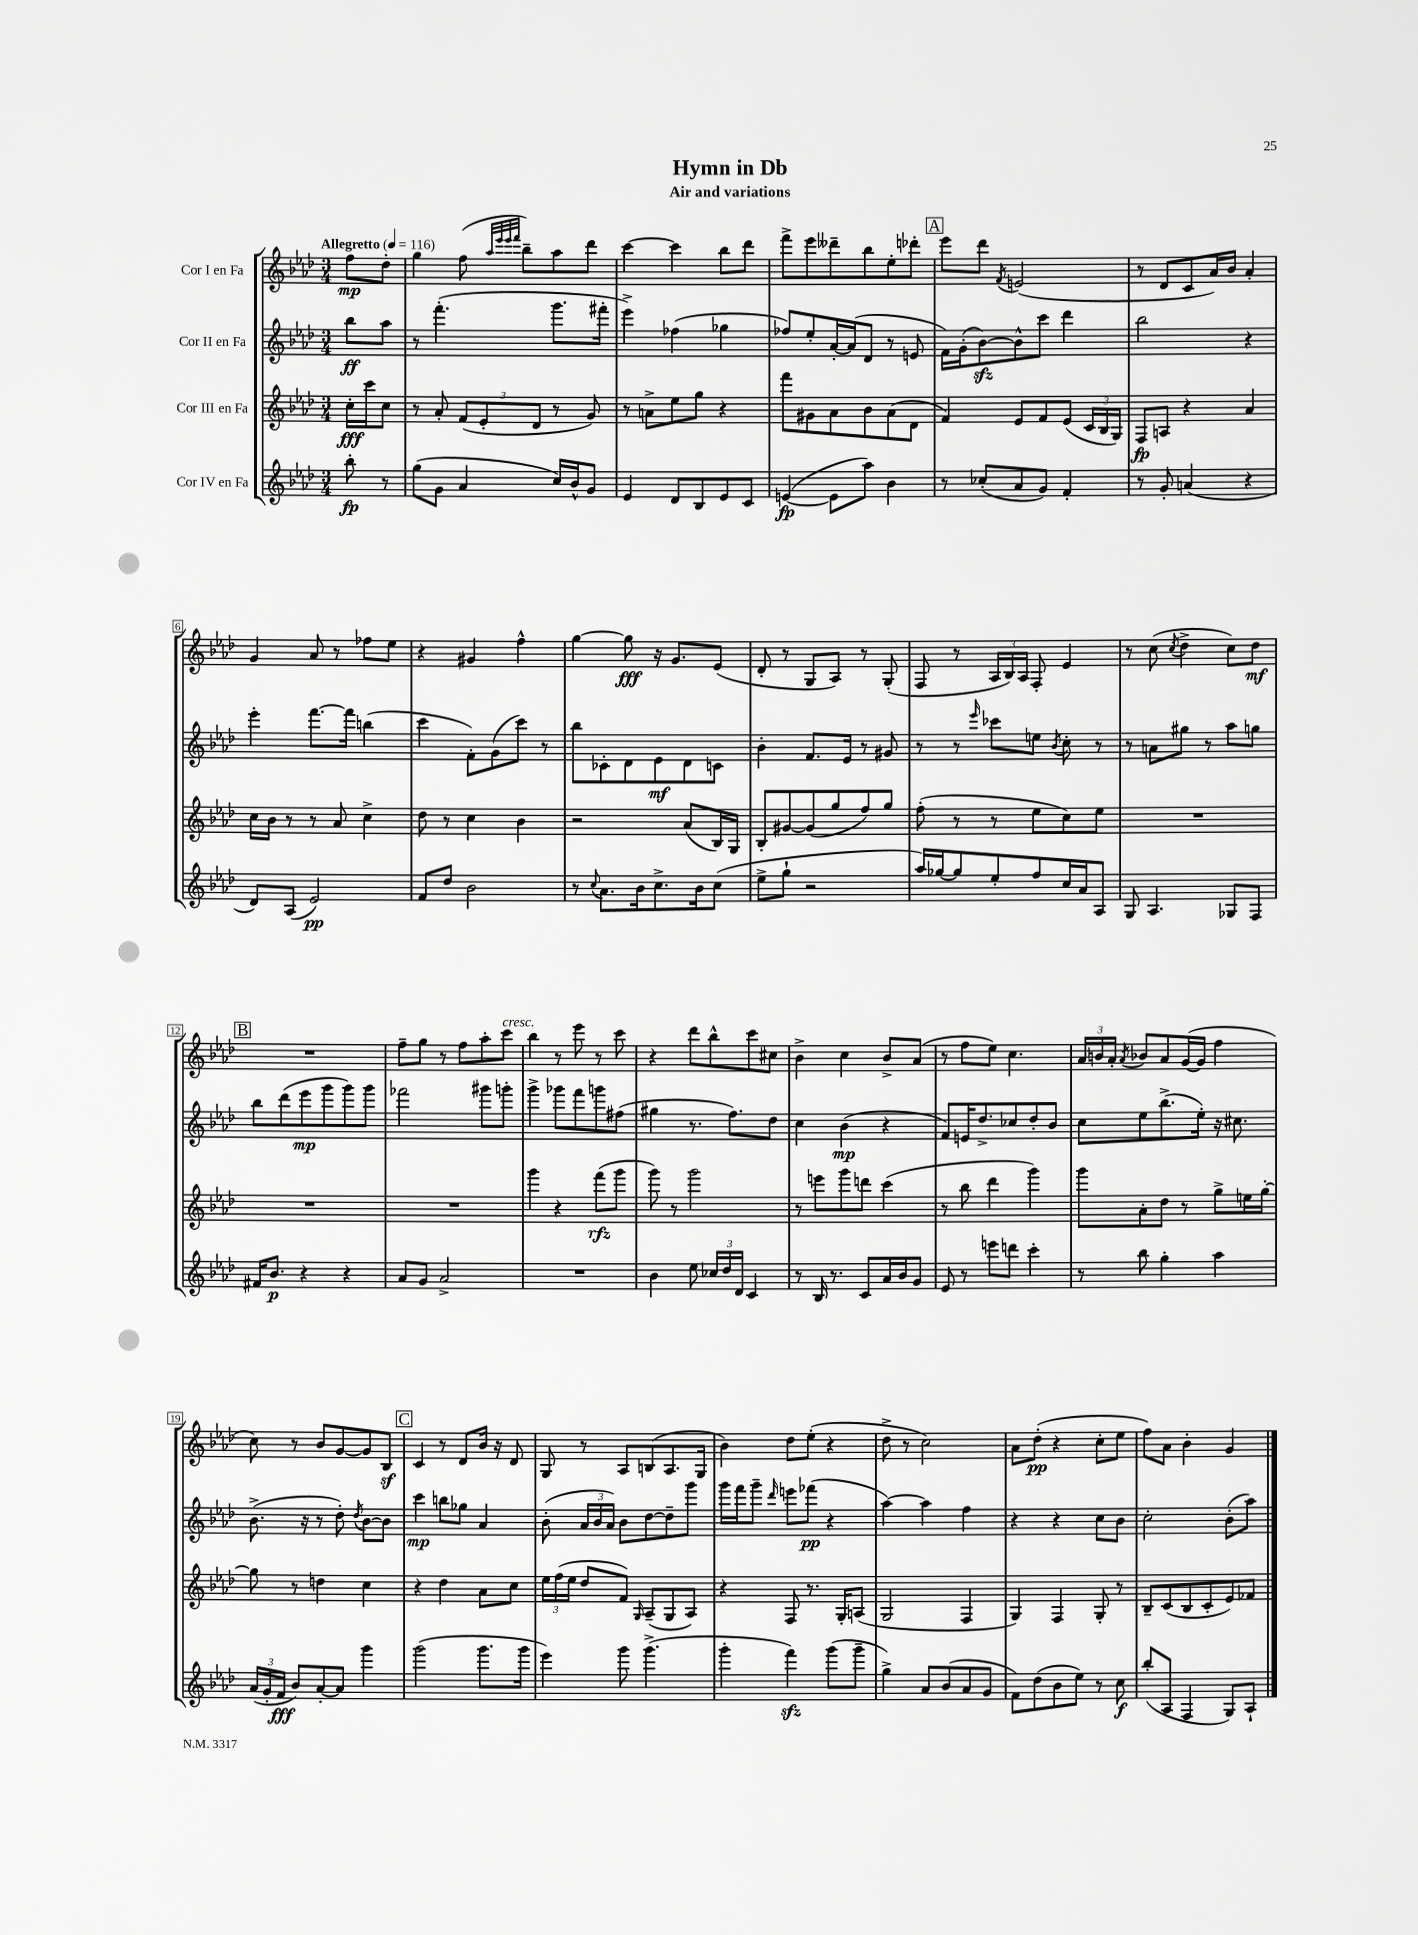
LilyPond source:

\header { title = "Hymn in Db" subtitle = "Air and variations" }
<<
\new StaffGroup <<
\new Staff = "s0" \with { instrumentName = "Cor I en Fa" } {
    \clef treble \key aes \major \numericTimeSignature \time 3/4 \partial 4 \tempo "Allegretto" 4 = 116
    \autoBeamOff f''8[\mp des''8]-. |
    g''4 f''8( \grace { aes''32[ ees'''32 ees'''32 f'''32] } bes''8[--) aes''8 des'''8] |
    c'''4~ c'''4 bes''8[ des'''8] |
    f'''8[-> ees'''8 deses'''8-- bes''8 ees''8-. des'''8]-. |
    \mark \markup { \box "A" } ees'''8[ des'''8] \acciaccatura { f'8 } e'2( |
    r8 des'8[ c'8 aes'16) bes'16] aes'4-. |
    g'4 aes'8 r8 fes''8[ ees''8] |
    r4 gis'4 f''4-^ |
    g''4~ g''8\fff r16 g'8.[ ees'8]( |
    des'8-. r8 g8[ aes8]) r8 g8-.( |
    f8 r8 \tuplet 3/2 { aes16[ bes16) aes16] } f8-. ees'4 |
    r8 c''8( \acciaccatura { c''8 } des''4-> c''8[) des''8]\mf |
    \mark \markup { \box "B" } R2. |
    f''8[-- g''8] r8 f''8[ aes''8-. c'''8]^\markup { \italic "cresc." } |
    bes''4 r8 ees'''8 r8 c'''8 |
    r4 des'''8[ bes''8-^ c'''8 cis''8] |
    bes'4-> c''4 bes'8[-> aes'8]( |
    r8 f''8[ ees''8]) c''4. |
    \tuplet 3/2 { aes'16[ b'16 aes'16]-. } \acciaccatura { aes'8 } bes'8[ aes'8 g'16~( g'16] f''4 |
    c''8) r8 bes'8[ g'8~ g'8 bes8]\sf |
    \mark \markup { \box "C" } c'4 r8 des'8[ bes'16] r16 des'8 |
    g8 r8 aes8[ b8( aes8. g16] |
    bes'4) des''8[ ees''8]-.( r4 |
    des''8-> r8 c''2) |
    aes'8[ des''8]-.\pp( r4 c''8[-. ees''8] |
    f''8[) aes'8] bes'4-. g'4 \bar "|." |
}
\new Staff = "s1" \with { instrumentName = "Cor II en Fa" } {
    \clef treble \key aes \major \numericTimeSignature \time 3/4 \partial 4
    \autoBeamOff bes''8[\ff aes''8] |
    r8 f'''4.-.( g'''8.[ fis'''16]-. |
    ees'''4->) fes''4( ges''4 |
    fes''8[) ees''8-. aes'16~-. aes'16( des'8] r8 e'8 |
    \mark \markup { \box "A" } f'16[) g'16-.( bes'8~\sfz) bes'8-^ c'''8] des'''4 |
    bes''2 r4 |
    ees'''4-. f'''8.[~ f'''16] b''4( |
    c'''4 f'8[-.) g'8( c'''8]) r8 |
    bes''8[ ces'8-. des'8 ees'8\mf des'8 c'8] |
    bes'4-. f'8.[ ees'16] r8 gis'8 |
    r8 r8 \grace { ees'''16 } ces'''8[ e''8] \acciaccatura { bes'8 } c''8-. r8 |
    r8 a'8[ gis''8] r8 aes''8[ g''8] |
    \mark \markup { \box "B" } bes''8[ des'''8( ees'''8\mp g'''8 g'''8) g'''8] |
    fes'''2 gis'''8[ g'''8]-. |
    g'''4-> ges'''8[ f'''8 g'''8 fis''8]( |
    gis''4 r8. f''8.[) des''8] |
    c''4 bes'4\mp( r4 |
    f'8[) e'16 des''8.-> ces''8 des''8-. bes'8] |
    c''8[ ees''8 bes''8.->( ees''16]-.) r16 cis''8. |
    bes'8.->( r16 r8 des''8-.) \acciaccatura { des''8 } bes'8[~ bes'8] |
    \mark \markup { \box "C" } c'''4\mp b''8[ ges''8] aes'4 |
    bes'8-.( \tuplet 3/2 { aes'16[ bes'16 aes'16]) } bes'8[ des''8~ des''8-- g'''8] |
    g'''16[ f'''16 g'''8]-- \grace { des'''16 } e'''8[ fes'''8]\pp( r4 |
    aes''4~) aes''4 f''4 |
    r4 r4 c''8[ bes'8] |
    c''2-. bes'8[-.( aes''8]) \bar "|." |
}
\new Staff = "s2" \with { instrumentName = "Cor III en Fa" } {
    \clef treble \key aes \major \numericTimeSignature \time 3/4 \partial 4
    \autoBeamOff c''16[-.\fff c'''16 c''8] |
    r8 aes'8-. \tuplet 3/2 { f'8[( ees'8-. des'8] } r8 g'8) |
    r8 a'8[-> ees''8 g''8] r4 |
    f'''8[ gis'8 aes'8 bes'8 aes'8( des'8] |
    \mark \markup { \box "A" } f'4) ees'8[ f'8 ees'8]( \tuplet 3/2 { c'16[ bes16 g16]) } |
    f8[\fp a8] r4 aes'4 |
    c''16[ bes'16] r8 r8 aes'8 c''4-> |
    des''8 r8 c''4 bes'4 |
    r2 aes'8[( bes16) g16] |
    bes8[-. gis'8~ gis'8( g''8 f''8) g''8] |
    f''8-.( r8 r8 ees''8[ c''8) ees''8] |
    R2. |
    \mark \markup { \box "B" } R2. |
    R2. |
    g'''4 r4 f'''8[\rfz( g'''8] |
    g'''8) r8 g'''2 |
    r8 e'''8[ g'''8 d'''8] c'''4( |
    r8 bes''8 des'''4 g'''4) |
    g'''8[ aes'8-. des''8] r8 g''8[-> e''16 g''16]~-. |
    g''8 r8 d''4 c''4 |
    \mark \markup { \box "C" } r4 des''4 aes'8[ c''8] |
    \tuplet 3/2 { ees''16[ f''16( ees''16] } des''8[ f'8]) \grace { g16 } aes8[--( g8 aes8]) |
    r4 f8 r8. g16[-. a8]( |
    g2 f4 |
    g4) f4 g8-. r8 |
    bes8[-- c'8( bes8 c'8-. ees'8) fes'8] \bar "|." |
}
\new Staff = "s3" \with { instrumentName = "Cor IV en Fa" } {
    \clef treble \key aes \major \numericTimeSignature \time 3/4 \partial 4
    \autoBeamOff bes''8-.\fp r8 |
    g''8[( g'8] aes'4 c''16[) bes'16-^ g'8] |
    ees'4 des'8[ bes8 ees'8 c'8] |
    e'4~\fp( e'8[ aes''8]) bes'4 |
    \mark \markup { \box "A" } r8 ces''8[-.( aes'8 g'8]) f'4-. |
    r8 g'8-. a'4( r4 |
    des'8[) aes8]( ees'2\pp) |
    f'8[ des''8] bes'2 |
    r8 \appoggiatura { c''8 } aes'8.[ bes'16 c''8.-> bes'16 c''8]( |
    ees''8[-> g''8]-! r2 |
    aes''16[) ges''16~ ges''8 ees''8-. f''8 c''16 aes'16 aes8] |
    g8 aes4. ges8[ f8] |
    \mark \markup { \box "B" } fis'16[ bes'8.]\p r4 r4 |
    aes'8[ g'8] aes'2-> |
    R2. |
    bes'4 ees''8 \tuplet 3/2 { ces''16[ des''16 des'16] } c'4 |
    r8 bes16 r8. c'8[ aes'16 bes'16 g'8] |
    ees'8 r8 e'''8[ d'''8] c'''4-. |
    r8 bes''8 g''4-. aes''4 |
    \tuplet 3/2 { aes'16[( g'16-. f'16]\fff } bes'8[) aes'8~-. aes'8] g'''4 |
    \mark \markup { \box "C" } g'''2( g'''8.[ g'''16] |
    ees'''4) g'''8 g'''4.->( |
    g'''4-. f'''4\sfz) g'''8[( g'''8]-- |
    g''4->) aes'8[ bes'8( aes'8 g'8] |
    f'8[) des''8( bes'8 ees''8]) r8 c''8\f |
    bes''8[-.( aes8] f4 g8[) aes8]-! \bar "|." |
}
>>
>>
\layout { \context { \Score \override BarNumber.stencil = #(make-stencil-boxer 0.1 0.3 ly:text-interface::print) } }
